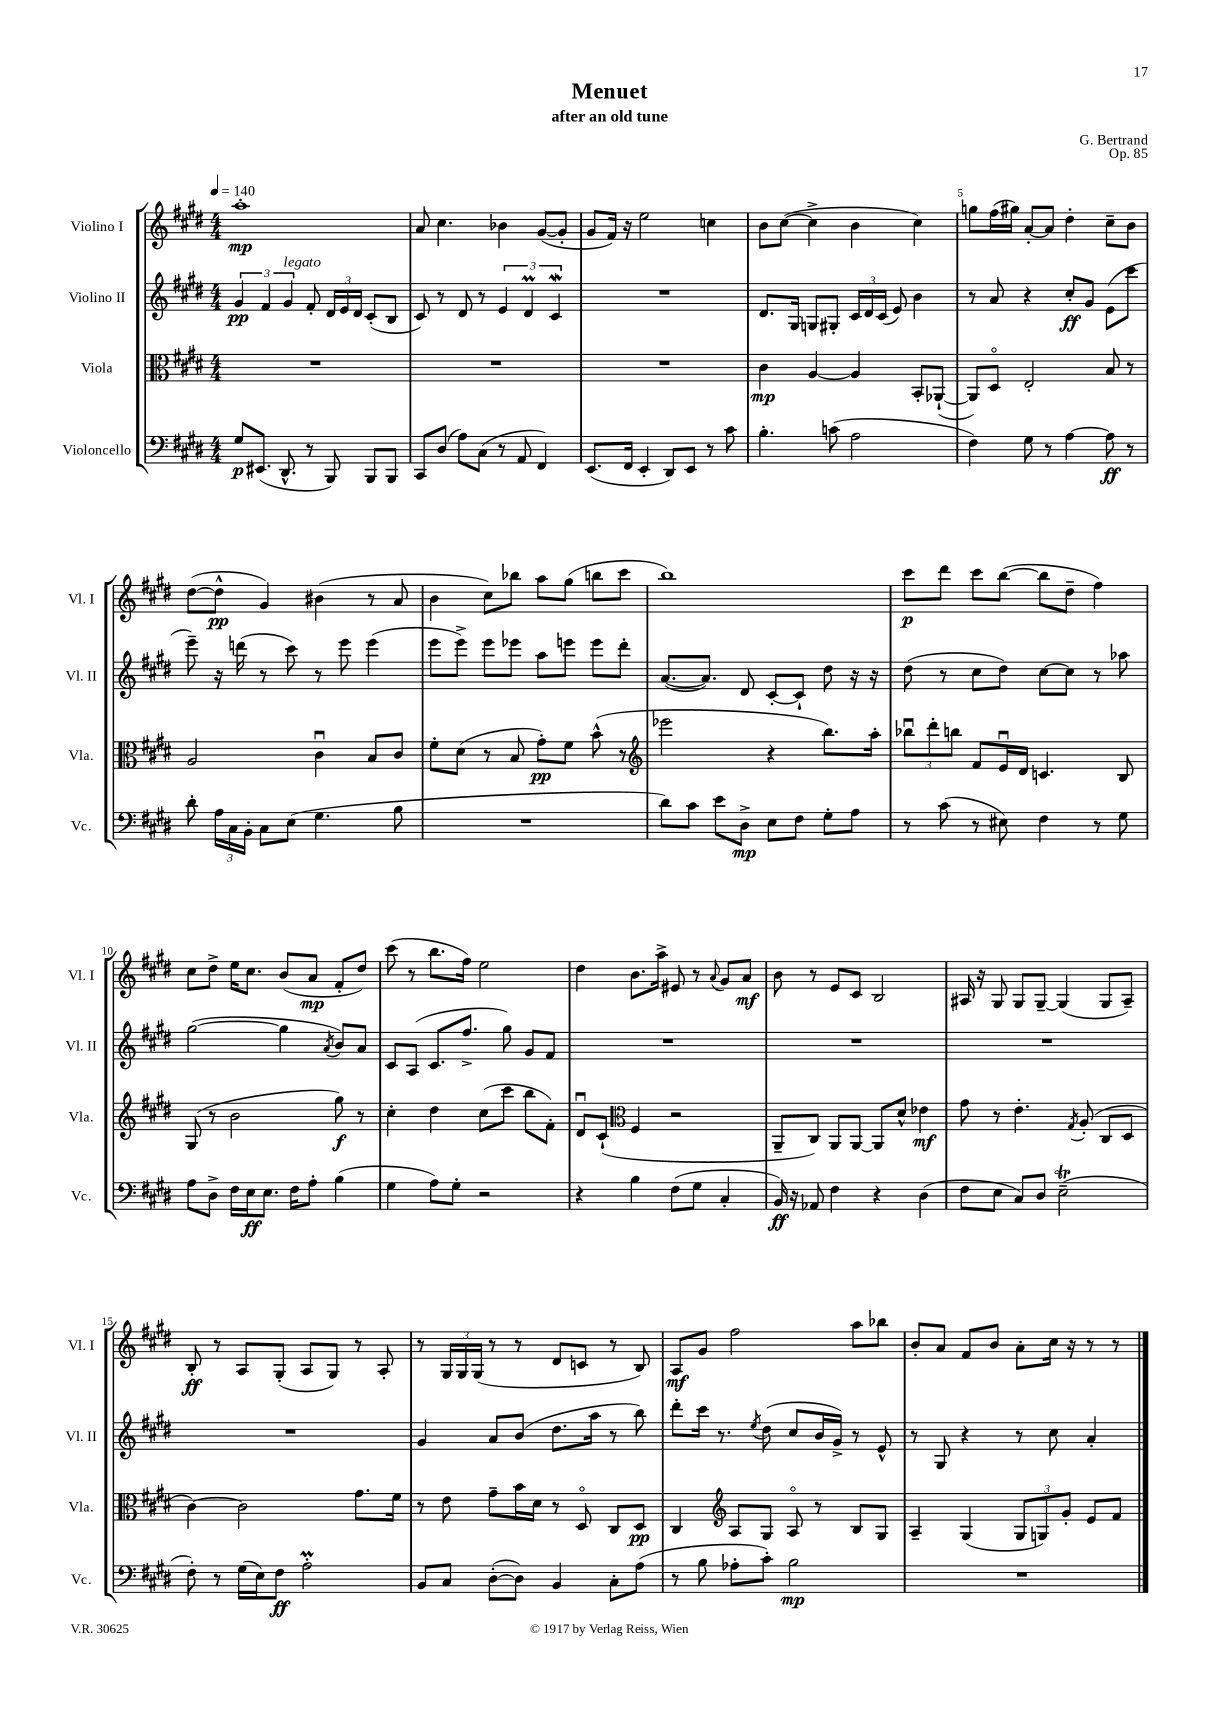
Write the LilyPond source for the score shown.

\header { title = "Menuet" composer = "G. Bertrand" subtitle = "after an old tune" opus = "Op. 85" }
<<
\new StaffGroup <<
\new Staff = "s0" \with { instrumentName = "Violino I" shortInstrumentName = "Vl. I" } {
    \clef treble \key e \major \numericTimeSignature \time 4/4 \tempo 4 = 140
    \autoBeamOff a''1-.\mp |
    a'8 cis''4. bes'4 gis'8[~( gis'8]-. |
    gis'8[ fis'16]) r16 e''2 c''4 |
    b'8[ cis''8]~( cis''4-> b'4 cis''4) |
    g''8[ fis''16( gis''16]) a'8[~-. a'8] dis''4-. cis''8[-- b'8] |
    dis''8[~( dis''8]-^\pp gis'4) bis'4( r8 a'8 |
    b'4 cis''8[) bes''8] a''8[ gis''8]( b''8[ cis'''8] |
    b''1) |
    cis'''8[\p dis'''8] cis'''8[ b''8]~( b''8[ dis''8]-- fis''4) |
    cis''8[ dis''8]-> e''16[ cis''8.] b'8[( a'8]\mp fis'8[-. dis''8]) |
    cis'''8( r8 b''8.[ fis''16]) e''2 |
    dis''4 b'8.[ a''16]-> eis'8 r8 \appoggiatura { a'8 } gis'8[ a'8]\mf |
    b'8 r8 e'8[ cis'8] b2 |
    ais16 r16 gis8 gis8[ gis8]~-- gis4( gis8[ ais8]--) |
    b8-.\ff r8 a8[ gis8]-.( a8[ gis8]) r8 a8-. |
    r8 \tuplet 3/2 { gis16[ gis16 gis16]( } r8 r8 dis'8[ c'8] r8 b8) |
    a8[\mf gis'8] fis''2 a''8[ bes''8] |
    b'8[-. a'8] fis'8[ b'8] a'8[-. cis''16] r16 r8 r8 \bar "|." |
}
\new Staff = "s1" \with { instrumentName = "Violino II" shortInstrumentName = "Vl. II" } {
    \clef treble \key e \major \numericTimeSignature \time 4/4
    \autoBeamOff \tuplet 3/2 { gis'4\pp fis'4 gis'4^\markup { \italic "legato" } } fis'8-. \tuplet 3/2 { dis'16[ e'16 dis'16] } cis'8[-.( b8] |
    cis'8) r8 dis'8 r8 \tuplet 3/2 { e'4 dis'4\prall cis'4\mordent } |
    R1 |
    dis'8.[ gis16] g8[ gis8]-. \tuplet 3/2 { cis'16[ dis'16 cis'16]( } e'8) b'4 |
    r8 a'8 r4 cis''8[-.\ff gis'8] e'8[( cis'''8] |
    e'''8--) r16 d'''16( r8 cis'''8) r8 e'''8 e'''4( |
    e'''8[ e'''8]->) e'''8[ ees'''8] a''8[ e'''8] e'''8[ dis'''8]-. |
    a'8.[~( a'8.]) dis'8 cis'8[~-. cis'8]-! dis''8 r16 r16 |
    dis''8( r8 cis''8[ dis''8]) cis''8[~ cis''8] r8 aes''8 |
    gis''2~( gis''4 \acciaccatura { a'8 } b'8[) a'8] |
    cis'8[ a8]( cis'8.[ fis''8.]-> gis''8) gis'8[ fis'8] |
    R1 |
    R1 |
    R1 |
    R1 |
    gis'4 a'8[ b'8]( dis''8.[ a''16] r8 b''8) |
    dis'''8[-. cis'''16] r8. \acciaccatura { e''8 } dis''8( cis''8[ b'16 gis'16]->) r8 e'8-^ |
    r8 gis8 r4 r8 cis''8 a'4-. \bar "|." |
}
\new Staff = "s2" \with { instrumentName = "Viola" shortInstrumentName = "Vla." } {
    \clef alto \key e \major \numericTimeSignature \time 4/4
    \autoBeamOff R1 |
    R1 |
    R1 |
    cis'4\mp a4~ a4 b,8[-. aes,8]~-!( |
    aes,8[) dis8]\flageolet e2-. b8 r8 |
    a2 cis'4\downbow b8[ cis'8] |
    fis'8[-. dis'8]( r8 b8 gis'8[-.\pp) fis'8] b'8-^( r8 |
    \clef treble ees'''2 r4 b''8.[) a''16]-. |
    \tuplet 3/2 { bes''8[\downbow dis'''8-. b''8] } fis'8[ e'16\downbow dis'16] c'4. b8 |
    gis8( r8 b'2 gis''8\f) r8 |
    cis''4-. dis''4 cis''8[( cis'''8] b''8[ fis'8]-.) |
    dis'8[\downbow cis'8]-!( \clef alto fis4 r2 |
    a,8[-- cis8]) a,8[ a,8]~ a,8[ dis'8]-^ ees'4\mf |
    gis'8 r8 e'4.-. \acciaccatura { gis8 } a8-.( cis8[ dis8] |
    cis'4~) cis'2 gis'8.[ fis'16] |
    r8 e'8 gis'8[-- b'16 dis'16] r8 dis8\flageolet cis8[ dis8]\pp |
    cis4 \clef treble a8[ gis8] a8\flageolet r8 b8[ gis8] |
    a4-- gis4( \tuplet 3/2 { gis8[ g8) gis'8]-. } e'8[ fis'8] \bar "|." |
}
\new Staff = "s3" \with { instrumentName = "Violoncello" shortInstrumentName = "Vc." } {
    \clef bass \key e \major \numericTimeSignature \time 4/4
    \autoBeamOff gis8[\p eis,8.]( dis,8.-^ r8 b,,8) b,,8[ b,,8] |
    cis,8[ dis8]( a8[) cis8]( r8 a,8 fis,4) |
    e,8.[( fis,16] e,4-. dis,8[) e,8] r8 cis'8 |
    b4.-. c'8( a2 |
    fis4) gis8 r8 a4~ a8\ff r8 |
    dis'8-. \tuplet 3/2 { a16[ cis16 b,16]-. } cis8[ e8]( gis4. b8 |
    R1 |
    dis'8[) cis'8] e'8[ dis8]->\mp e8[ fis8] gis8[-. a8] |
    r8 cis'8( r8 eis8) fis4 r8 gis8 |
    a8[ dis8]-> fis16[ e16\ff e8.] fis16[ a8]-. b4( |
    gis4 a8[) gis8]-. r2 |
    r4 b4 fis8[( gis8] cis4-. |
    b,16\ff) r16 aes,8 fis4 r4 dis4( |
    fis8[ e8] cis8[) dis8] e2--\trill( |
    fis8-.) r8 gis16[( e16) fis8]\ff a2-.\prall |
    b,8[ cis8] dis8[~-.( dis8]) b,4 cis8[-. a8]( |
    r8 b8 aes8[-. cis'8]-.) b2\mp |
    R1 \bar "|." |
}
>>
>>
\layout { \context { \Score \override BarNumber.break-visibility = ##(#f #t #t) barNumberVisibility = #(every-nth-bar-number-visible 5) } }
